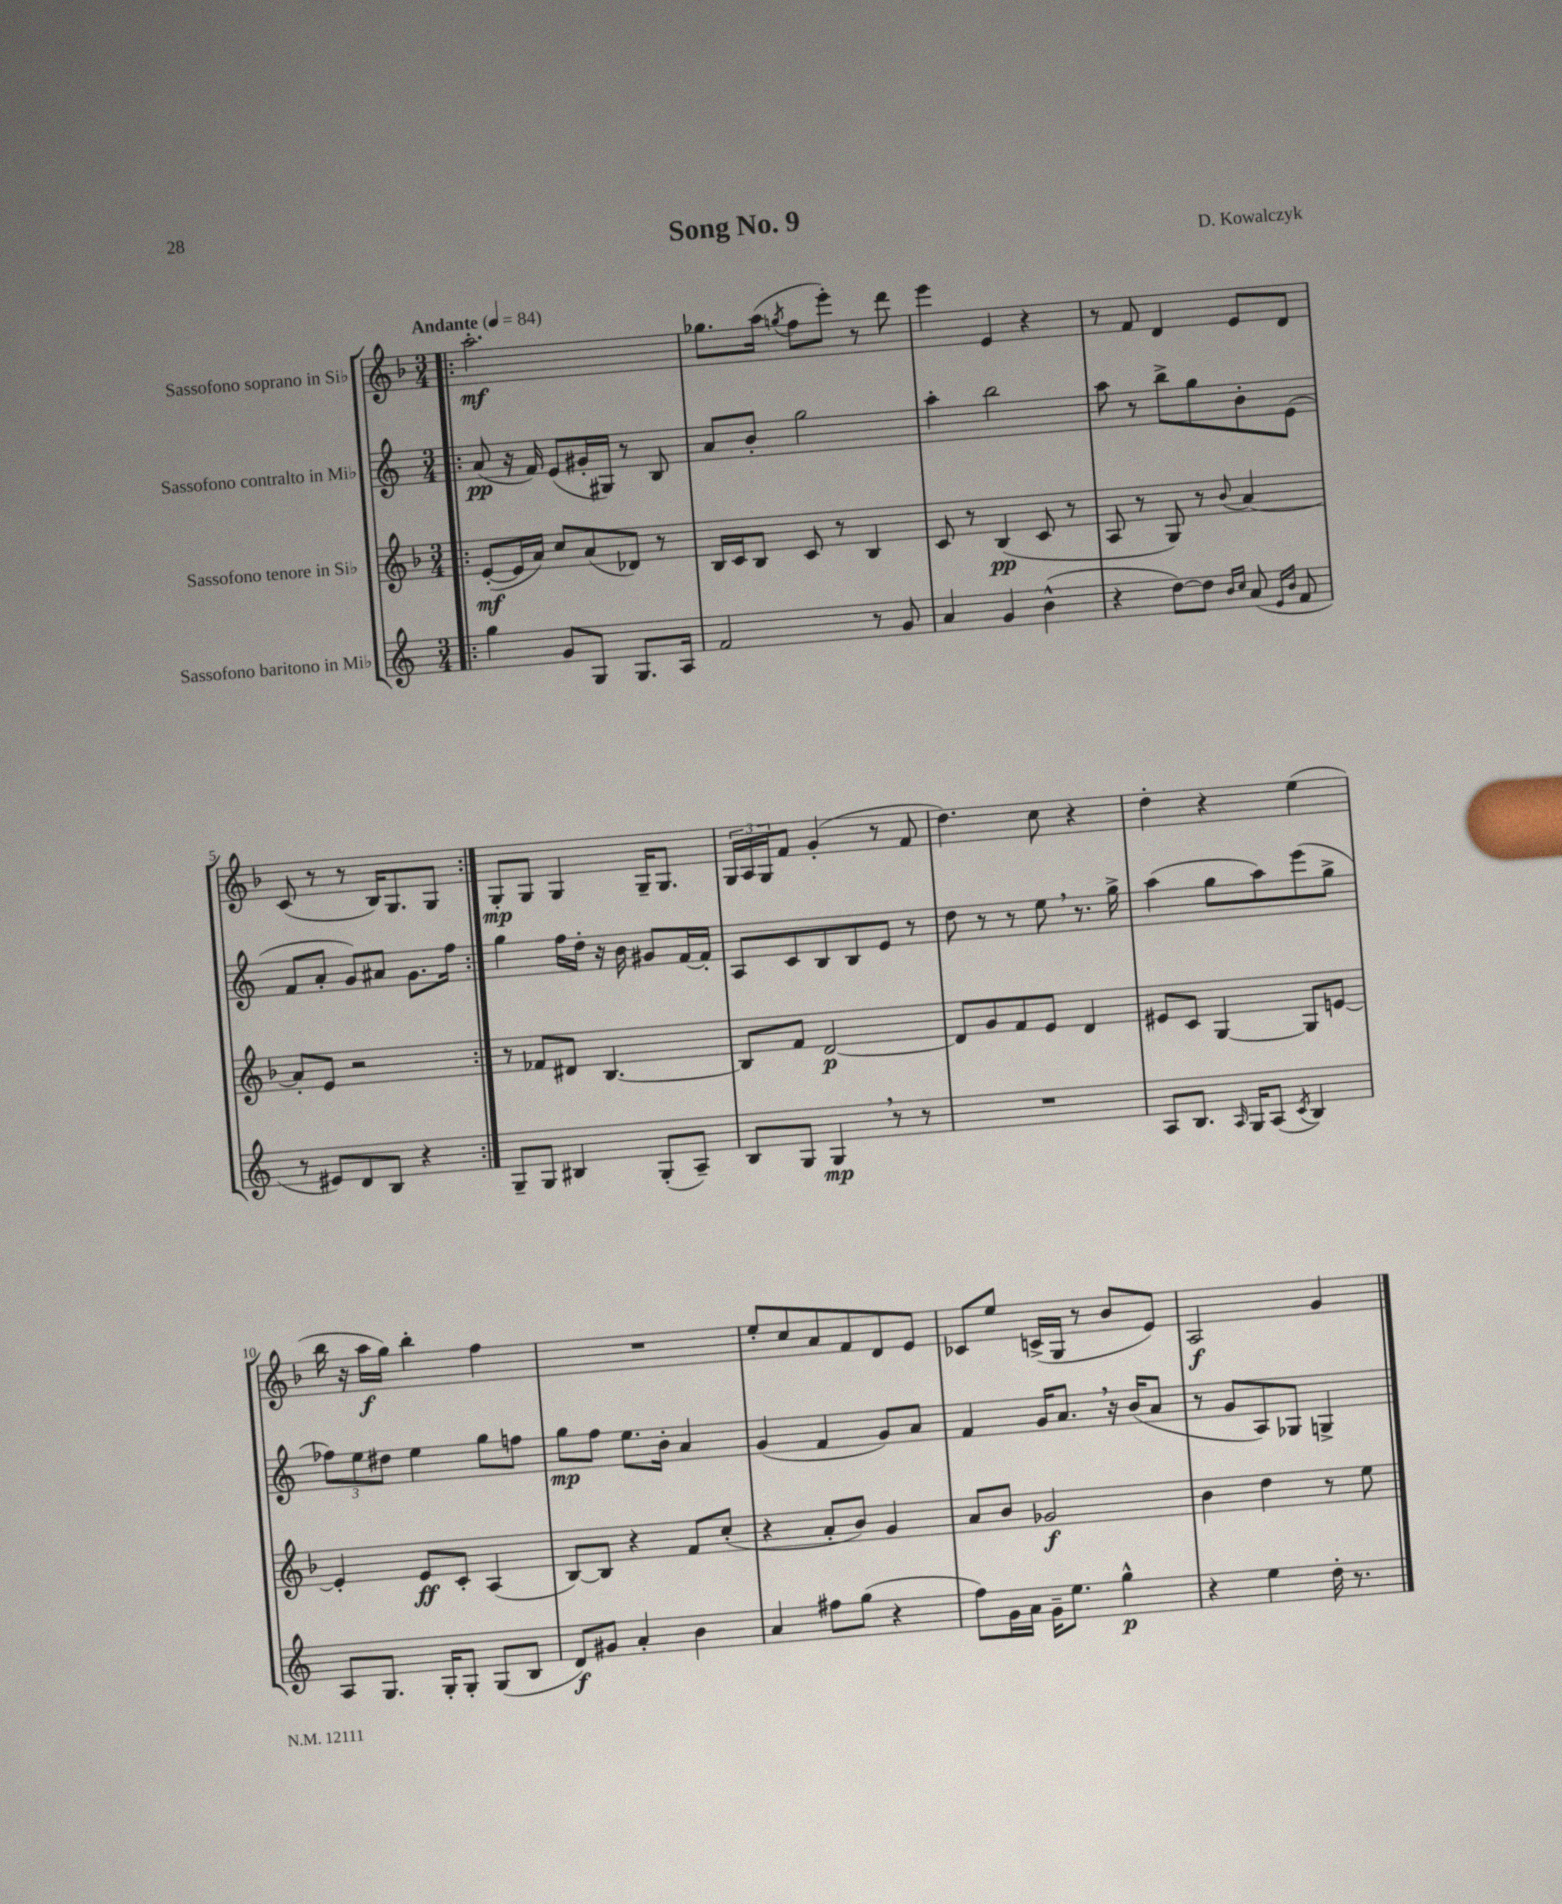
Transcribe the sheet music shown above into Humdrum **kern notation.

**kern	**kern	**kern	**kern
*staff4	*staff3	*staff2	*staff1
*clefG2	*clefG2	*clefG2	*clefG2
*k[]	*k[b-]	*k[]	*k[b-]
*M3/4	*M3/4	*M3/4	*M3/4
*MM84	*MM84	*MM84	*MM84
=!|:	=!|:	=!|:	=!|:
4gg	([8e'	(8a	2.aa'
.	16e]	16r	.
.	16a)	16f)	.
8g	8cc	(8e	.
8G	(8a	16g#'	.
.	.	16G#)	.
8.G	8d-)	8r	.
.	8r	8B	.
16A	.	.	.
=	=	=	=
2f	16B-	8a	8.gg-
.	16c	.	.
.	8B-	8b'	.
.	.	.	(16aa
.	.	.	8qgg
.	8c	2gg	8ff
.	8r	.	8eee')
8r	4B-	.	8r
8g	.	.	8ddd
=	=	=	=
4a	8c	4aa'	4eee
.	8r	.	.
4g	(4B-	2bb	4e
(4b^^	8c	.	4r
.	8r	.	.
=	=	=	=
4r	8A	8aa	8r
.	8r	8r	8f
[8dd)	8G)	8bb^	4d
8dd]	8r	8gg	.
16qqb	.	.	.
16qqcc	8qqb-	.	.
(8a	[4a	8b'	8e
16qqe	.	.	.
16qqb	.	.	.
8f	.	(8e	8d
=	=	=	=
8r	8a']	8f	(8c
8e#)	8e	8a'	8r
8d	2r	8g)	8r
8B	.	8a#	16B-)
.	.	.	8.G
4r	.	8.g	.
.	.	.	8G
.	.	16ff	.
=:|!	=:|!	=:|!	=:|!
8G~	8r	4gg	8G'
8G	8f-	.	8G
4B#	8d#	16ff	4G
.	.	16dd'	.
.	[4.B-	16r	.
.	.	16b	.
(8G'	.	8g#	16G~
.	.	.	8.G
8A~)	.	[16f	.
.	.	16f']	.
=	=	=	=
8B	8B-]	8A	24G
.	.	.	24A
.	.	.	24G
8G	8f	8c	8f
4G	[2d	8B	(4g'
.	.	8B	.
8r	.	8e	8r
8r	.	8r	8f
=	=	=	=
2.r	8d]	8dd	4.dd)
.	8g	8r	.
.	8f	8r	.
.	8e	8ee	8cc
.	4d	8.r	4r
.	.	16gg^	.
=	=	=	=
8A	8e#	(4aa	4dd'
8.B	8c	.	.
.	[4G	8gg	4r
16qqA	.	.	.
16G	.	.	.
(8A	.	8aa)	.
8qc	.	.	.
4B)	8G]	(8eee	(4ee
.	[8e	8gg^	.
=	=	=	=
8A	4e']	12ff-)	16bb-
.	.	.	16r
.	.	12ee	.
8.G	.	.	16aa
.	.	12dd#	.
.	.	.	16gg)
.	8e	4ee	4bb-'
16G'	.	.	.
8G'	8c'	.	.
(8G	(4A	8gg	4ff
8B	.	8ff	.
=	=	=	=
8d)	[8B-)	8gg	2.r
8g#	8B-]	8ff	.
4a'	4r	8.ee	.
.	.	16b'	.
4b	8f	4a	.
.	(8cc'	.	.
=	=	=	=
4a	4r	(4g	8ee'
.	.	.	8cc
8ff#	8a'	4f	8a
(8gg	8b-)	.	8f
4r	4g	8g)	8d
.	.	8a	8e
=	=	=	=
8ff)	8a	4f	8c-
16g	8b-	.	8ee
16a	.	.	.
16g~	2g-	16g	(16c^
8.ee	.	8.a	16G
.	.	.	8r
4gg^^	.	16r	8b-
.	.	(16b	.
.	.	8a	8e)
=	=	=	=
4r	4b-	8r	2A
.	.	8g	.
4ee	4dd	8A)	.
.	.	8G-	.
16dd'	8r	4G^	4g
8.r	.	.	.
.	8ee	.	.
==	==	==	==
*-	*-	*-	*-
